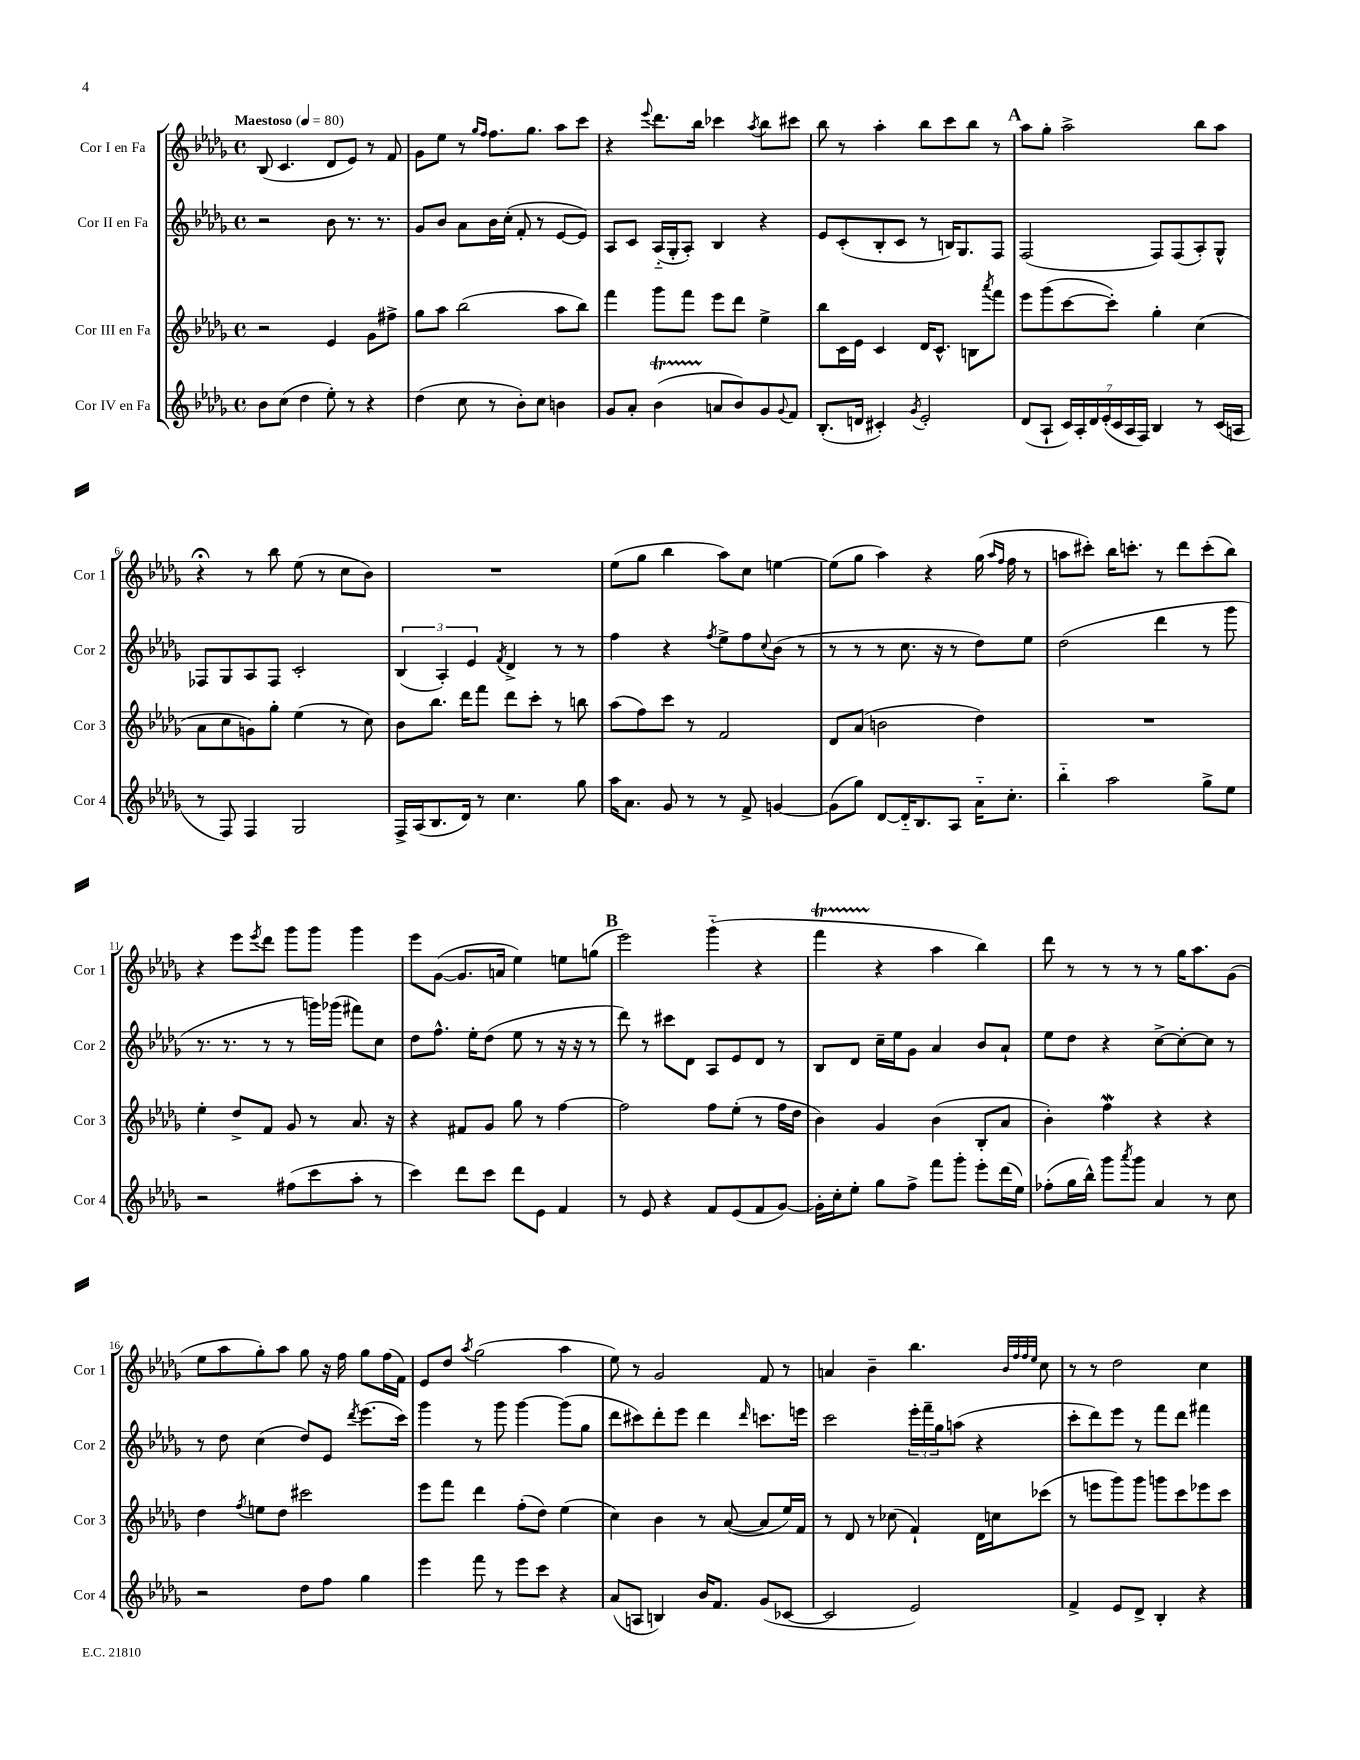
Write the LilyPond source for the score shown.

<<
\new StaffGroup <<
\new Staff = "s0" \with { instrumentName = "Cor I en Fa" shortInstrumentName = "Cor 1" } {
    \clef treble \key des \major \defaultTimeSignature \time 4/4 \tempo "Maestoso" 4 = 80
    bes8( c'4. des'8 ees'8) r8 f'8 |
    ges'8 ees''8 r8 \grace { ges''16 f''16 } f''8. ges''8. aes''8 c'''8 |
    r4 \appoggiatura { ees'''8 } des'''8. bes''16 ces'''4 \acciaccatura { aes''8 } bes''8 cis'''8 |
    bes''8 r8 aes''4-. bes''8 c'''8 bes''8 r8 |
    \mark \markup { \bold "A" } aes''8 ges''8-. aes''2-> bes''8 aes''8 |
    r4\fermata r8 bes''8 ees''8( r8 c''8 bes'8) |
    R1 |
    ees''8( ges''8 bes''4 aes''8) c''8 e''4~ |
    e''8( ges''8 aes''4) r4 ges''16( \grace { aes''16 f''16 } f''16 r8 |
    a''8 cis'''8-.) bes''16 c'''8.-. r8 des'''8 c'''8-.( bes''8) |
    r4 ees'''8 \acciaccatura { ees'''8 } des'''8 ges'''8 ges'''8 ges'''4 |
    ees'''8 ges'8~( ges'8. a'16 ees''4) e''8 g''8( |
    \mark \markup { \bold "B" } ees'''2) ges'''4-_( r4 |
    f'''4\startTrillSpan r4\stopTrillSpan aes''4 bes''4) |
    des'''8 r8 r8 r8 r8 ges''16 aes''8. ges'8( |
    ees''8 aes''8 ges''8-.) aes''8 ges''8 r16 f''16 ges''8 f''16( f'16) |
    ees'8 des''8 \acciaccatura { aes''8 } ges''2( aes''4 |
    ees''8) r8 ges'2 f'8 r8 |
    a'4 bes'4-- bes''4. \grace { bes'32 f''32 f''32 ees''32 } c''8 |
    r8 r8 des''2 c''4 \bar "|." |
}
\new Staff = "s1" \with { instrumentName = "Cor II en Fa" shortInstrumentName = "Cor 2" } {
    \clef treble \key des \major \defaultTimeSignature \time 4/4
    r2 bes'8 r8. r8. |
    ges'8 bes'8 aes'8 bes'16 c''16-.( f'8-. r8 ees'8~ ees'8) |
    aes8 c'8 aes16-_( ges16-. aes8-.) bes4 r4 |
    ees'8 c'8-.( bes8-. c'8 r8 b16) ges8. f8 |
    \mark \markup { \bold "A" } f2( f8) f8( aes8-.) ges8-^ |
    fes8 ges8 aes8 fes8 c'2-. |
    \tuplet 3/2 { bes4( aes4-.) ees'4 } \acciaccatura { f'8 } des'4-> r8 r8 |
    f''4 r4 \acciaccatura { f''8 } ees''8-> f''8 \appoggiatura { c''8 } bes'8( r8 |
    r8 r8 r8 c''8. r16 r8 des''8) ees''8 |
    des''2( des'''4 r8 ges'''8 |
    r8. r8. r8 r8 g'''16) ges'''16( fis'''8) c''8 |
    des''8 f''8.-^ ees''16-. des''8( ees''8 r8 r16 r16 r8 |
    \mark \markup { \bold "B" } des'''8) r8 cis'''8 des'8 aes8 ees'8 des'8 r8 |
    bes8 des'8 c''16-- ees''16 ges'8 aes'4 bes'8 aes'8-! |
    ees''8 des''8 r4 c''8~-> c''8~-. c''8 r8 |
    r8 des''8 c''4( des''8) ees'8 \acciaccatura { des'''8 } ees'''8.( c'''16) |
    ges'''4 r8 ges'''8 ges'''4~ ges'''8( ges''8 |
    des'''8 cis'''8) des'''8-. ees'''8 des'''4 \grace { des'''16 } c'''8. e'''16 |
    c'''2 \tuplet 3/2 { ees'''16-. f'''16-- ges''16 } a''8( r4 |
    c'''8-. des'''8) ees'''8 r8 f'''8 des'''8 fis'''4 \bar "|." |
}
\new Staff = "s2" \with { instrumentName = "Cor III en Fa" shortInstrumentName = "Cor 3" } {
    \clef treble \key des \major \defaultTimeSignature \time 4/4
    r2 ees'4 ges'8 fis''8-> |
    ges''8 aes''8 bes''2( aes''8 bes''8) |
    f'''4 ges'''8 f'''8 ees'''8 des'''8 ees''4-> |
    bes''8 c'16 ees'16 c'4 des'16 c'8.-^ b8 \acciaccatura { aes'''8 } f'''8 |
    \mark \markup { \bold "A" } ees'''8 ges'''8( c'''8~ c'''8-.) ges''4-. c''4( |
    aes'8 c''8 g'8) ges''8-. ees''4( r8 c''8) |
    bes'8 bes''8. des'''16 f'''8 des'''8 c'''8-. r8 b''8 |
    aes''8( f''8) c'''8 r8 f'2 |
    des'8 aes'8( b'2 des''4) |
    R1 |
    ees''4-. des''8-> f'8 ges'8 r8 aes'8. r16 |
    r4 fis'8 ges'8 ges''8 r8 f''4~ |
    \mark \markup { \bold "B" } f''2 f''8 ees''8-.( r8 f''16 des''16 |
    bes'4) ges'4 bes'4( bes8-. aes'8 |
    bes'4-.) f''4\mordent r4 r4 |
    des''4 \acciaccatura { f''8 } e''8 des''8 cis'''2 |
    ees'''8 f'''8 des'''4 f''8-.( des''8) ees''4( |
    c''4) bes'4 r8 aes'8~( aes'8 ees''16) f'16 |
    r8 des'8 r8 ces''8( f'4-!) des'16 c''16 ces'''8( |
    r8 e'''8 ges'''8) ges'''8 g'''8 c'''8 ees'''8 c'''8 \bar "|." |
}
\new Staff = "s3" \with { instrumentName = "Cor IV en Fa" shortInstrumentName = "Cor 4" } {
    \clef treble \key des \major \defaultTimeSignature \time 4/4
    bes'8 c''8( des''4 ees''8-.) r8 r4 |
    des''4( c''8 r8 bes'8-.) c''8 b'4 |
    ges'8 aes'8-. bes'4\startTrillSpan( a'8\stopTrillSpan bes'8) ges'8 \appoggiatura { ges'8 } f'8 |
    bes8.-.( d'16 cis'4-.) \acciaccatura { ges'8 } ees'2-. |
    \mark \markup { \bold "A" } des'8( aes8-! \tuplet 7/4 { c'16) aes16-. des'16 ees'16-.( c'16 aes16 f16) } bes4 r8 c'16( a16 |
    r8 f8) f4 ges2 |
    f16-> aes16( bes8. des'16) r8 c''4. ges''8 |
    aes''16 aes'8. ges'8 r8 r8 f'8-> g'4~ |
    g'8( ges''8) des'8~ des'16-_ bes8. aes8 aes'16-_ c''8.-. |
    bes''4-_ aes''2 ges''8-> ees''8 |
    r2 fis''8( c'''8 aes''8-. r8 |
    c'''4) des'''8 c'''8 des'''8 ees'8 f'4 |
    \mark \markup { \bold "B" } r8 ees'8 r4 f'8 ees'8( f'8 ges'8~) |
    ges'16-. c''16-. ees''8-. ges''8 f''8-> f'''8 ges'''8-. ees'''8-. des'''16( ees''16) |
    fes''8-.( ges''16 bes''16-^) ges'''8 \acciaccatura { aes'''8 } ges'''8 aes'4 r8 c''8 |
    r2 des''8 f''8 ges''4 |
    ees'''4 f'''8 r8 ees'''8 c'''8 r4 |
    aes'8( a8 b4) bes'16 f'8. ges'8( ces'8~ |
    ces'2 ees'2) |
    f'4-> ees'8 des'8-> bes4-. r4 \bar "|." |
}
>>
>>
